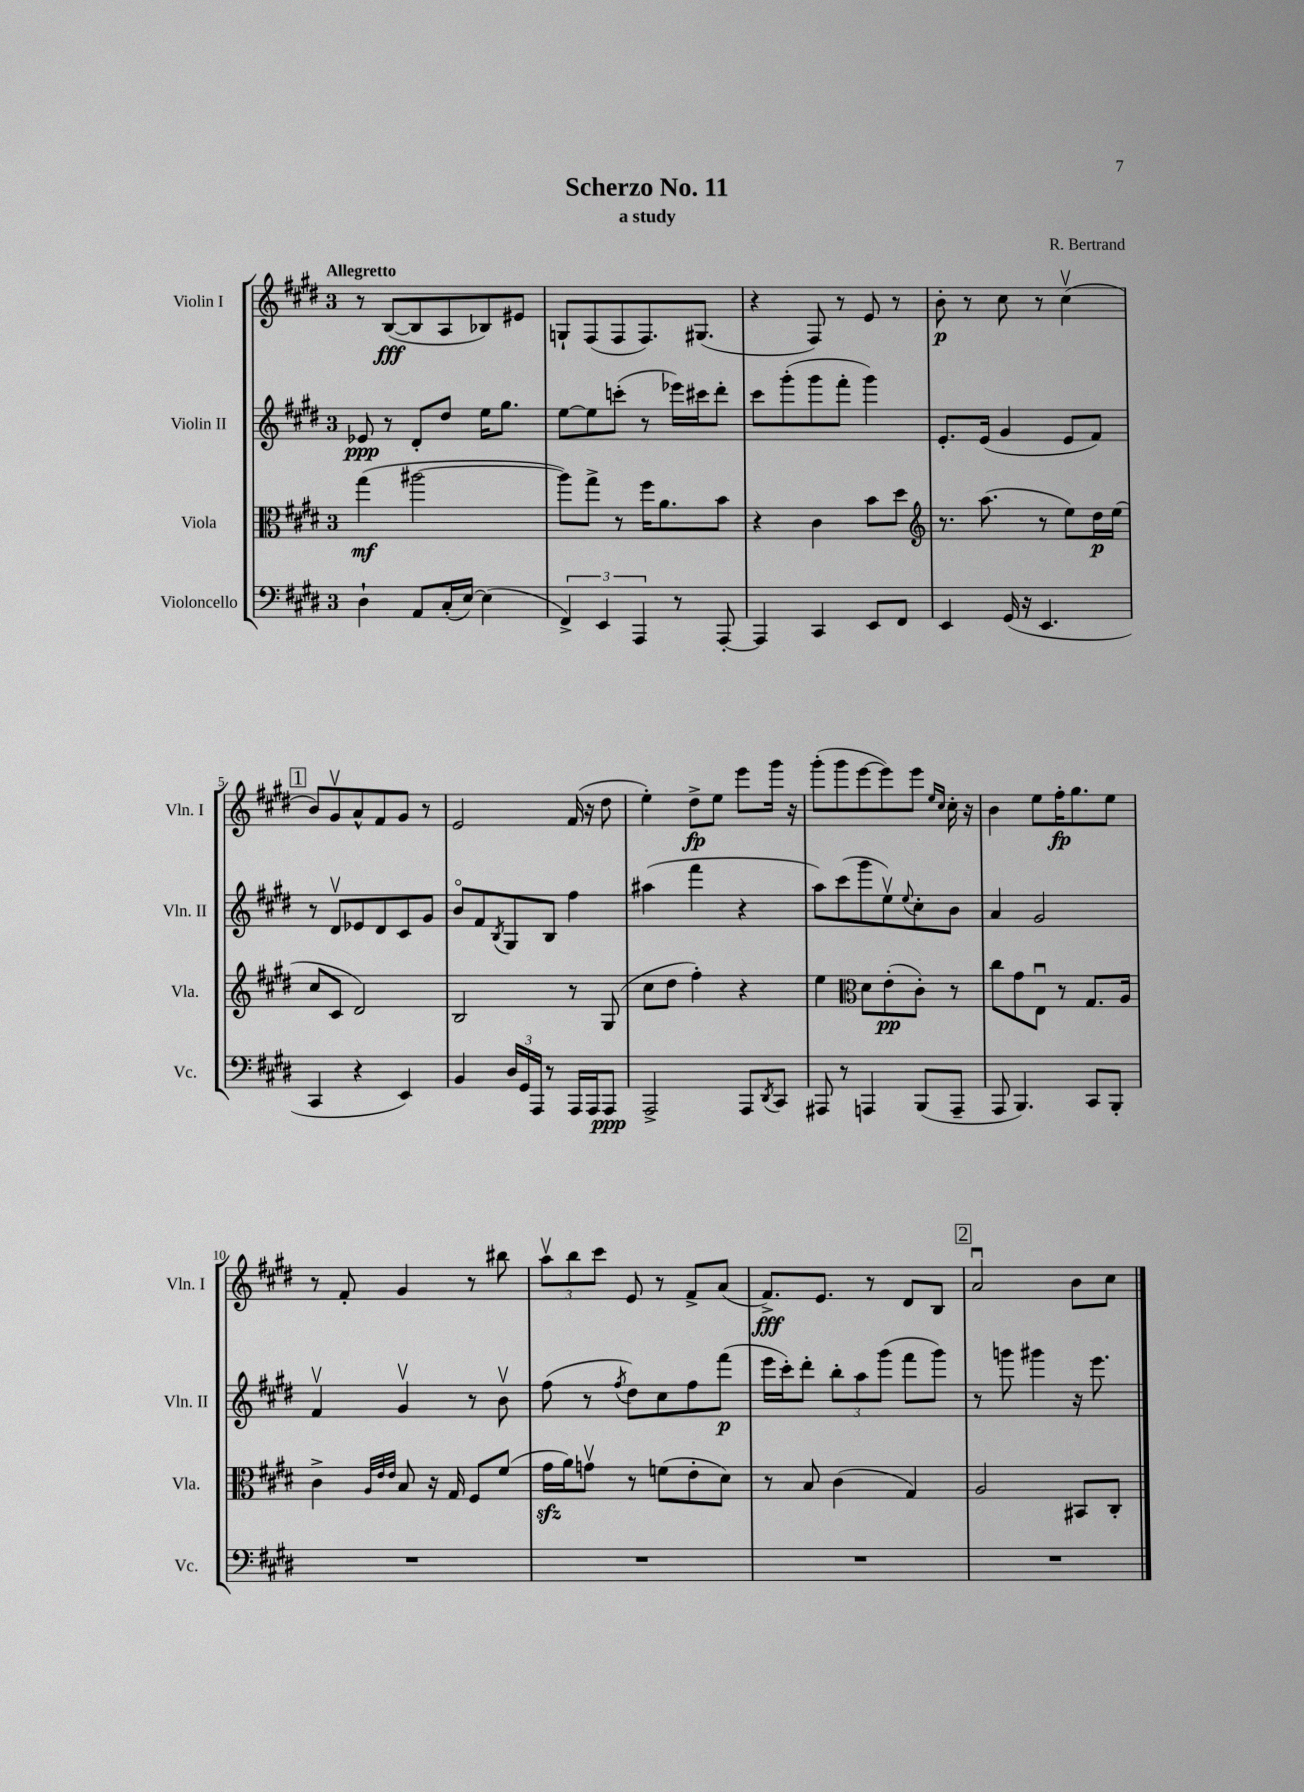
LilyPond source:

\header { title = "Scherzo No. 11" composer = "R. Bertrand" subtitle = "a study" }
<<
\new StaffGroup <<
\new Staff = "s0" \with { instrumentName = "Violin I" shortInstrumentName = "Vln. I" } {
    \clef treble \key e \major \once \override Staff.TimeSignature.style = #'single-digit \time 3/4 \tempo "Allegretto"
    r8 b8~\fff( b8 a8 bes8) eis'8 |
    g8-! fis8( fis8 fis8.) gis8.( |
    r4 fis8) r8 e'8 r8 |
    b'8-.\p r8 cis''8 r8 cis''4\upbow( |
    \mark \markup { \box "1" } b'8) gis'8\upbow a'8-^ fis'8 gis'8 r8 |
    e'2 fis'16( r16 dis''8 |
    e''4-.) dis''8->\fp e''8 e'''8 gis'''16 r16 |
    gis'''8-.( gis'''8 e'''8~ e'''8) e'''8 \grace { e''16 cis''16 } cis''16-. r16 |
    b'4 e''8 fis''16-.\fp gis''8. e''8 |
    r8 fis'8-. gis'4 r8 bis''8 |
    \tuplet 3/2 { a''8\upbow b''8 cis'''8 } e'8 r8 fis'8-> a'8( |
    fis'8.->\fff) e'8. r8 dis'8 b8 |
    \mark \markup { \box "2" } a'2\downbow b'8 cis''8 \bar "|." |
}
\new Staff = "s1" \with { instrumentName = "Violin II" shortInstrumentName = "Vln. II" } {
    \clef treble \key e \major \once \override Staff.TimeSignature.style = #'single-digit \time 3/4
    ees'8\ppp r8 dis'8-. dis''8 e''16 gis''8. |
    e''8~ e''8 c'''8-.( r8 ees'''16) cis'''16 dis'''8-. |
    cis'''8 gis'''8-.( gis'''8 fis'''8-. gis'''4) |
    e'8.-. e'16( gis'4 e'8 fis'8) |
    \mark \markup { \box "1" } r8 dis'8\upbow ees'8 dis'8 cis'8 gis'8 |
    b'8\flageolet fis'8 \acciaccatura { b8 } gis8 b8 fis''4 |
    ais''4( fis'''4 r4 |
    a''8) cis'''8( gis'''8 e''8\upbow) \appoggiatura { e''8 } cis''8-. b'8 |
    a'4 gis'2 |
    fis'4\upbow gis'4\upbow r8 b'8\upbow |
    fis''8( r8 \acciaccatura { fis''8 } dis''8) cis''8 fis''8 fis'''8\p( |
    e'''16 cis'''16-.) dis'''8-. \tuplet 3/2 { b''8-. a''8 gis'''8( } fis'''8 gis'''8) |
    \mark \markup { \box "2" } r8 g'''8 gis'''4 r16 e'''8. \bar "|." |
}
\new Staff = "s2" \with { instrumentName = "Viola" shortInstrumentName = "Vla." } {
    \clef alto \key e \major \once \override Staff.TimeSignature.style = #'single-digit \time 3/4
    gis''4\mf( ais''2~ |
    ais''8) gis''8-> r8 fis''16 a'8. b'8 |
    r4 cis'4 b'8 dis''8 |
    \clef treble r8. a''8.( r8 e''8) dis''16\p e''16( |
    \mark \markup { \box "1" } cis''8 cis'8 dis'2) |
    b2 r8 gis8( |
    cis''8 dis''8 fis''4-.) r4 |
    e''4 \clef alto dis'8 e'8-.\pp( cis'8-.) r8 |
    cis''8 gis'8 e8\downbow r8 gis8. a16 |
    cis'4-> \grace { a32 e'32 e'32 } b8 r16 gis16 fis8 fis'8( |
    gis'16\sfz a'16) g'8\upbow r8 f'8( e'8-. dis'8) |
    r8 b8 cis'4( gis4) |
    \mark \markup { \box "2" } a2 bis,8 cis8-. \bar "|." |
}
\new Staff = "s3" \with { instrumentName = "Violoncello" shortInstrumentName = "Vc." } {
    \clef bass \key e \major \once \override Staff.TimeSignature.style = #'single-digit \time 3/4
    dis4-! a,8 cis16-.( e16~) e4( |
    \tuplet 3/2 { fis,4->) e,4 a,,4 } r8 a,,8~-. |
    a,,4 cis,4 e,8 fis,8 |
    e,4 gis,16( r16 e,4. |
    \mark \markup { \box "1" } cis,4 r4 e,4) |
    b,4 \tuplet 3/2 { dis16 gis,16 a,,16 } r8 a,,16 a,,16 a,,8\ppp |
    a,,2-> a,,8 \acciaccatura { dis,8 } cis,8 |
    ais,,8 r8 a,,4 b,,8( a,,8-- |
    a,,8 b,,4.) cis,8 b,,8-. |
    R2. |
    R2. |
    R2. |
    \mark \markup { \box "2" } R2. \bar "|." |
}
>>
>>
